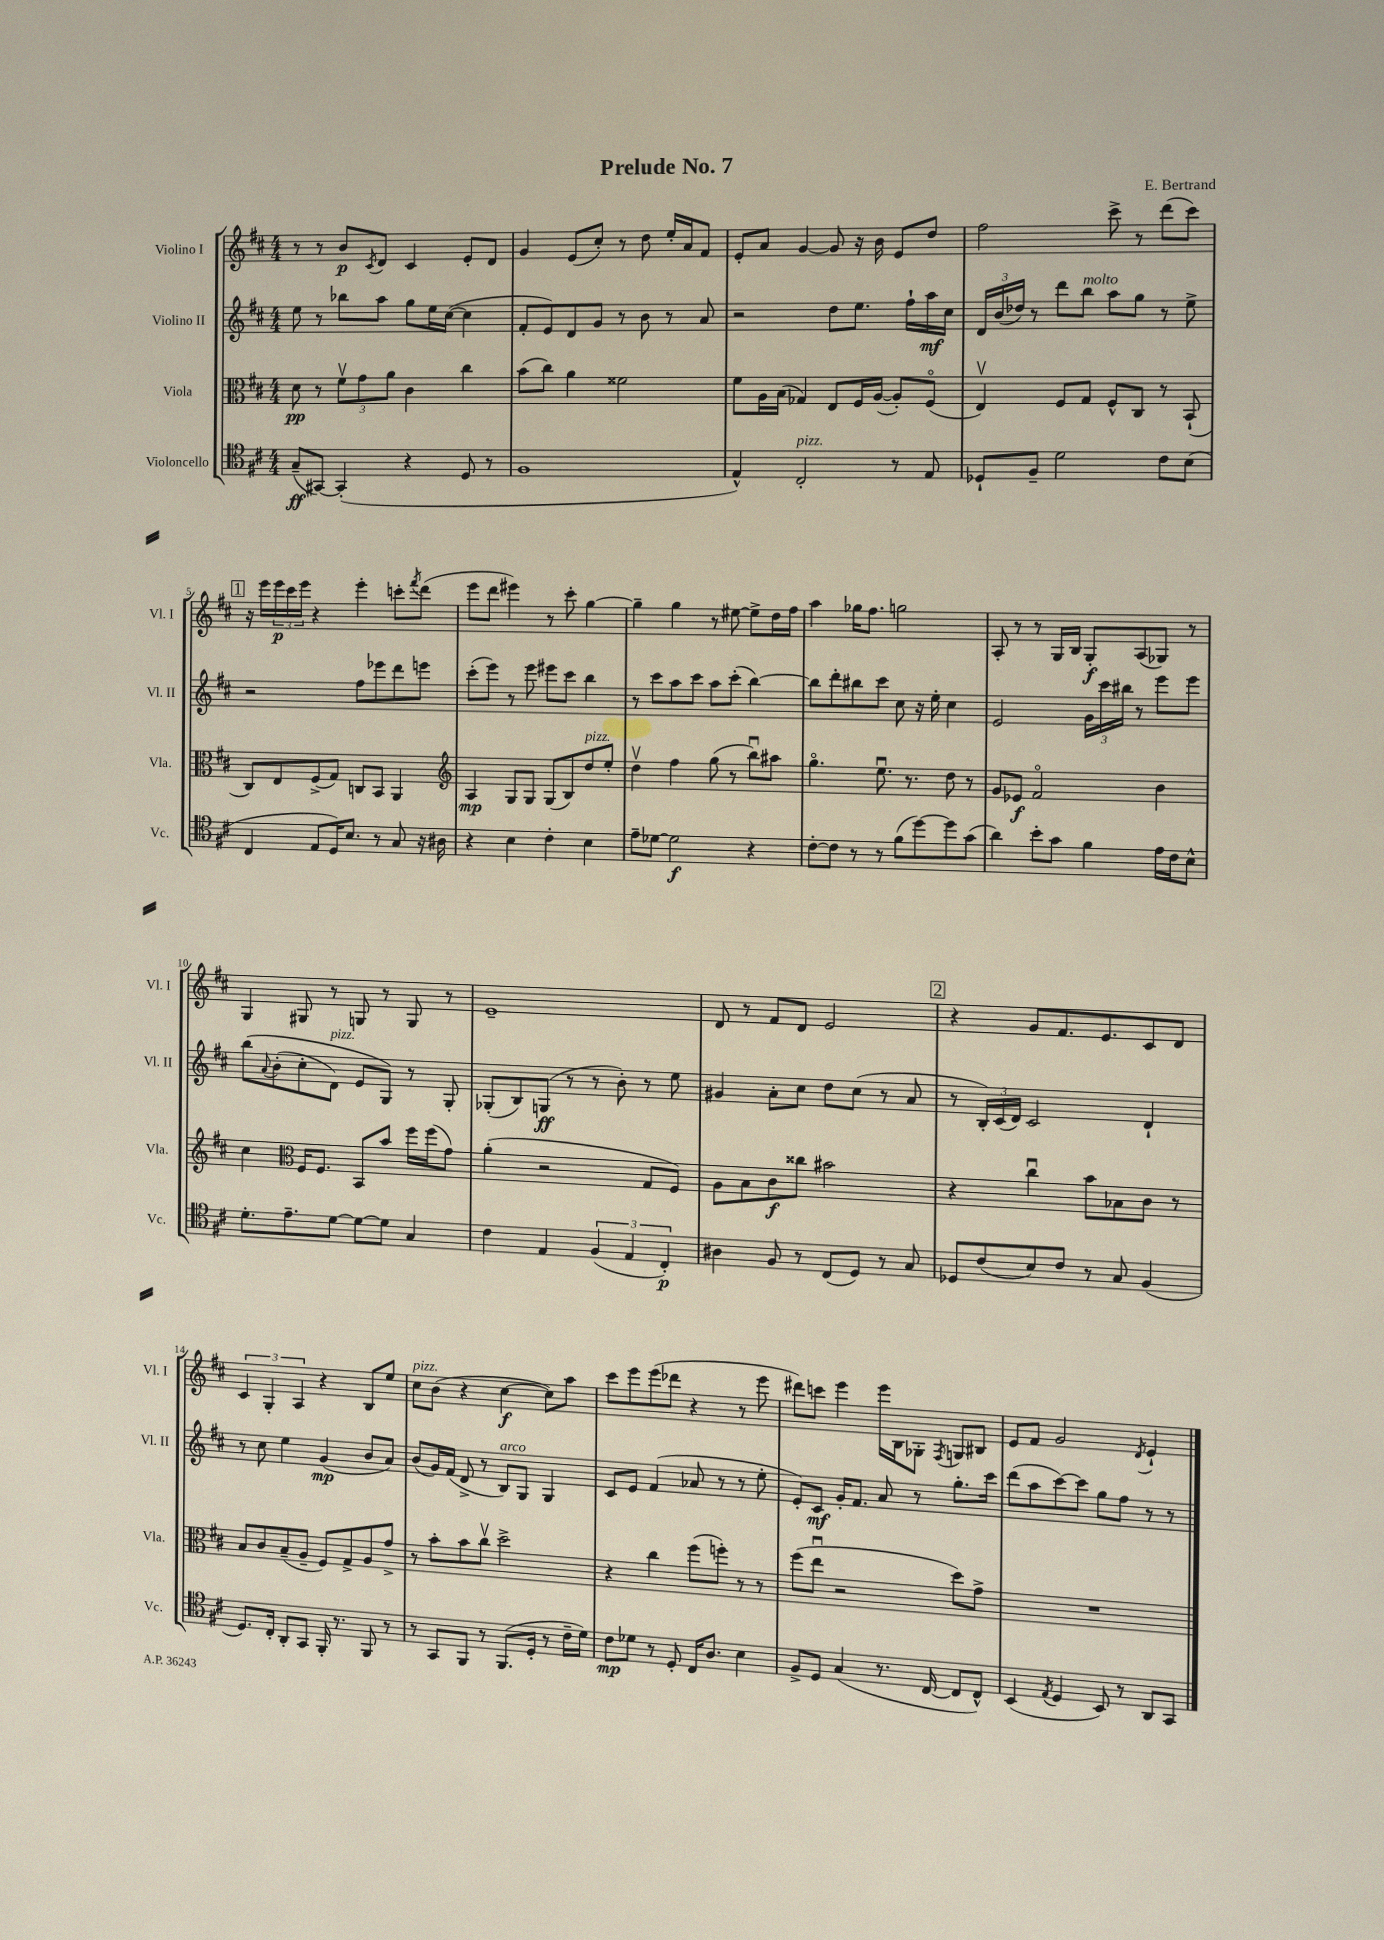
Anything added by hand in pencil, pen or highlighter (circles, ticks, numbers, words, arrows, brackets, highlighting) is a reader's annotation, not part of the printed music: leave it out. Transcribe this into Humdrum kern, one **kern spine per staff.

**kern	**kern	**kern	**kern
*staff4	*staff3	*staff2	*staff1
*clefC4	*clefC3	*clefG2	*clefG2
*k[f#c#]	*k[f#c#]	*k[f#c#]	*k[f#c#]
*M4/4	*M4/4	*M4/4	*M4/4
(8G~	8d	8ee	8r
[8GG#)	8r	8r	8r
(4GG#']	12f#v	8bb-	8b
.	12g	.	.
.	.	.	8qc#
.	.	8aa	8d
.	12a	.	.
4r	4c#	8gg	4c#
.	.	16ee	.
.	.	([16cc#	.
8D	4cc#	4cc#]	8e'
8r	.	.	8d
=	=	=	=
1F#	(8b	8f#'	4g
.	8cc#)	8e)	.
.	4a	8d	(8e
.	.	8g	8cc#')
.	2f##	8r	8r
.	.	8b	8dd
.	.	8r	16ee'
.	.	.	16a
.	.	8a	8f#
=	=	=	=
4E^^)	8f#	2r	8e'
.	16A	.	8a
.	(16B	.	.
2C#'	4G-)	.	[4g
.	8E	8dd	8g]
.	16F#	8.ee	16r
.	([16A	.	16b
8r	8A'])	.	8e
.	.	16ff#`	.
8E	(8F#o	16aa	8dd
.	.	16cc#	.
=	=	=	=
8D-`	4Ev)	24d	2ff#
.	.	(24b	.
.	.	24dd-)	.
8F#~	.	8r	.
2d	8F#	8ddd	.
.	8G	8bb	.
.	8F#^^	8aa	8ccc#^
.	8C#	8gg	8r
8c#	8r	8r	(8ddd
(8B	(8BB`	8ee^	8ccc#)
=	=	=	=
4C#	8C#)	2r	16r
.	.	.	16eee
.	8E	.	24eee
.	.	.	24ccc#
.	.	.	24eee
8E	(8F#^	.	4r
16D)	8G)	.	.
8.B	.	.	.
.	8C	8ff#	4eee'
8r	8BB	8eee-	.
8G	4AA	8ddd	8ccc'
.	.	.	8qfff#
16r	.	8eee	(8ddd
16A#	.	.	.
=	=	=	=
*	*clefG2	*	*
4r	4A	(8ccc#'	8eee
.	.	8eee)	8ddd
4B	8G	8r	4eee#)
.	8G	8eee	.
4c#'	(8G	8eee#	8r
.	8B)	8ccc#	8ccc#'
4B	8dd	4bb	[4gg
.	8ee'	.	.
=	=	=	=
8e~	4ddv	8r	4gg~]
[8d-	.	8ccc#	.
2d-]	4ff#	8aa	4gg
.	.	8ccc#	.
.	(8gg	8aa	8r
.	8r	(8ccc#'	[8ee#
4r	8bbu)	[4bb)	8ee#^]
.	8aa#	.	16dd
.	.	.	16ff#
=	=	=	=
[8c#'	4.ggo	8bb]	4aa
8c#]	.	8ddd'	.
8r	.	8bb#	16gg-
.	.	.	8.ff#
8r	8.eeu	8ccc#	.
(8f#	.	8cc#	2gg
.	8.r	.	.
[8dd)	.	16r	.
.	.	16ee'	.
8dd]	8dd	4cc#	.
(8g	8r	.	.
=	=	=	=
4a)	8g	2e	8A'
.	8e-	.	8r
8b'	2f#o	.	8r
8g	.	.	16G
.	.	.	16B
4f#	.	24g	8G'
.	.	24ccc#	.
.	.	24bb#	.
.	.	8r	(8A
16e	4b	8eee	8G-)
16c#	.	.	.
8B^^	.	8eee	8r
=	=	=	=
8.d'	4cc#	&(8bb	4G
.	.	8qqa	.
.	.	(8b'	.
8.e~	.	.	.
*	*clefC3	*	*
.	16F#	8cc#'	8G#
.	8.F#	.	.
[8d	.	8d)	8r
8d_	8BB	8e	8G
8d]	8b	8G&)	8r
4G	16ff#	8r	8G
.	(16ff#	.	.
.	8g)	8G'	8r
=	=	=	=
4c#	(4a'	(8G-'	1e~
.	.	8B)	.
4E	2r	(8G	.
.	.	8r	.
(6F#	.	8r	.
.	.	8b')	.
6E	.	.	.
.	8G	8r	.
6C#')	.	.	.
.	8F#)	8ee	.
=	=	=	=
4A#	8A	4g#	8d
.	8B	.	8r
8F#	8c#	8a'	8f#
8r	8cc##	8cc#	8d
(8C#	2b#	8dd	2e
8D)	.	(8cc#	.
8r	.	8r	.
8G	.	8a	.
=	=	=	=
8D-	4r	8r	4r
(8c#	.	24B')	.
.	.	(24c#	.
.	.	24d)	.
8B)	4cc#u	2c#	8g
8c#	.	.	8.f#
8r	8b	.	.
.	.	.	8.e
8G	8B-	.	.
(4F#	8c#	4d`	8c#
.	8r	.	8d
=	=	=	=
8.D)	8B	8r	6c#
.	8c#	8cc#	.
.	.	.	6G'
16C#'	.	.	.
8AA'	(8B~	4ee	.
.	.	.	6A
8GG	8A~	.	.
16FF#'	8F#)	(4g	4r
8.r	.	.	.
.	8G^	.	.
8FF#	8A	8b	8B
8r	8g^	8a)	8ee
=	=	=	=
8r	8r	(8b	8cc#
8GG	8b'	16g)	(8b
.	.	(16f#	.
8FF#	8b	8d^	4r
8r	8cc#v	8r	.
(8.FF#	2dd^	8B)	[4cc#
.	.	8G	.
16D'	.	.	.
8r	.	4G	8cc#])
16c#~	.	.	8aa
16d)	.	.	.
=	=	=	=
8c#	4r	8c#	8ccc#
8d-	.	8e	8eee
8r	4cc#	(4f#	(8eee
8D'	.	.	8ddd-
16C#	(8ff#	8a-	4r
8.A	.	.	.
.	8ff')	8r	.
4B	8r	8r	8r
.	8r	8ee'	8eee
=	=	=	=
8F#^	(8ff#	8e')	8ddd#)
8D	8eeu	8c#	8ccc
(4G	2r	16g'	4eee
.	.	8.f#	.
8.r	.	8a	16eee
.	.	.	16B
.	.	8r	8G-'
[16C#	.	.	.
.	.	.	8qF#
8C#]	8dd)	8.gg'	8G
8C#^^)	8g^	.	8B#
.	.	16ccc#	.
=	=	=	=
(4BB	1r	(8ddd	8e
.	.	8aa	8f#
8qE	.	.	.
4D	.	[8ccc#)	2g
.	.	8ccc#]	.
8BB)	.	8gg	.
8r	.	8ff#	.
.	.	.	8qd
8AA	.	8r	4e`
8GG	.	8r	.
==	==	==	==
*-	*-	*-	*-
